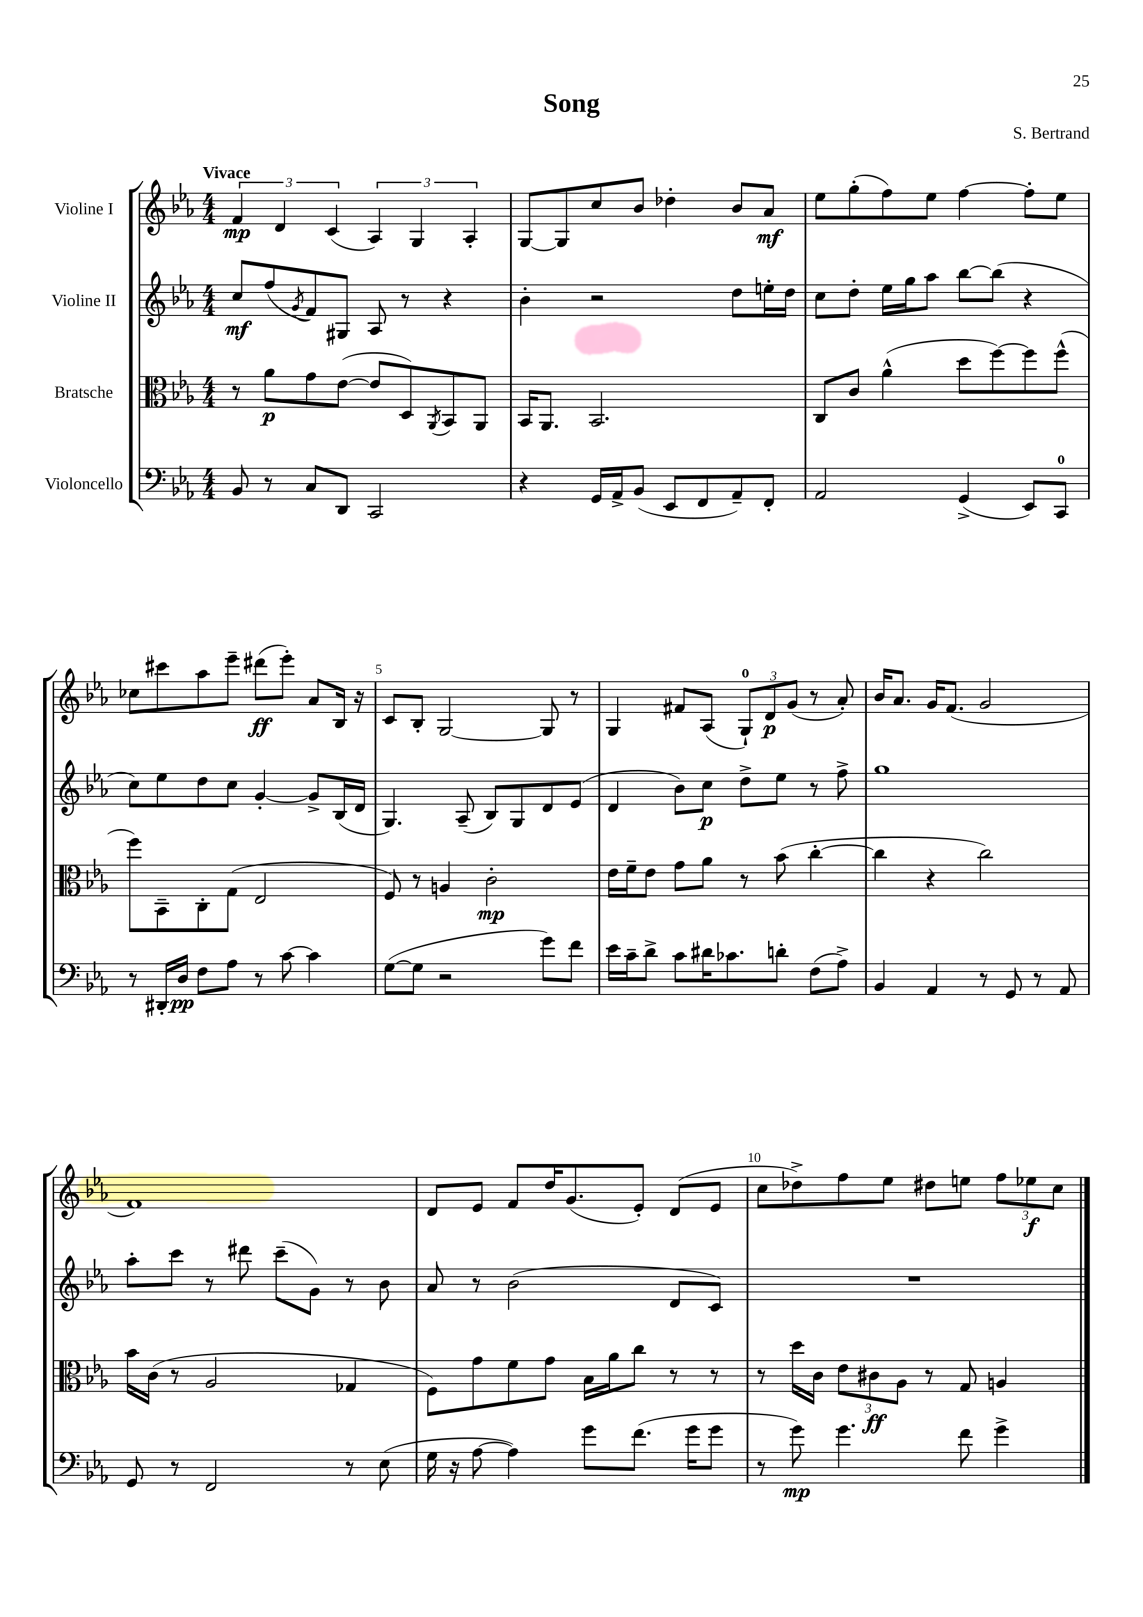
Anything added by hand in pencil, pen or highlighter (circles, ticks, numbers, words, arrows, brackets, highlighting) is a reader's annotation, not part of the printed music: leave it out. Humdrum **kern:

**kern	**dynam	**kern	**dynam	**kern	**dynam	**kern	**dynam
*part4	*part4	*part3	*part3	*part2	*part2	*part1	*part1
*staff4	*staff4	*staff3	*staff3	*staff2	*staff2	*staff1	*staff1
*I"Violoncello	*	*I"Bratsche	*	*I"Violine II	*	*I"Violine I	*
*clefF4	*	*clefC3	*	*clefG2	*	*clefG2	*
*k[b-e-a-]	*	*k[b-e-a-]	*	*k[b-e-a-]	*	*k[b-e-a-]	*
*M4/4	*	*M4/4	*	*M4/4	*	*M4/4	*
=1	=1	=1	=1	=1	=1	=1	=1
!	!	!	!	!	!	!LO:TX:a:B:t=Vivace	!
8BB-/	.	8r	.	8cc/L	mf	6f/	mp
8r	.	8a-\L	p	(8ff/	.	.	.
.	.	.	.	.	.	6d/	.
.	.	.	.	8qg/	.	.	.
8C/L	.	8g\	.	8f/)	.	.	.
.	.	.	.	.	.	(6c/	.
8DD/J	.	([8e-\J	.	8G#X/J	.	.	.
2CC/	.	8e-/L]	.	8A-/	.	6A-/)	.
.	.	8D/)	.	8r	.	.	.
.	.	.	.	.	.	6G/	.
.	.	8qAA-/	.	.	.	.	.
.	.	8BB-/	.	4r	.	.	.
.	.	.	.	.	.	6A-'/	.
.	.	8AA-/J	.	.	.	.	.
=2	=2	=2	=2	=2	=2	=2	=2
4r	.	16BB-/KL	.	4b-'\	.	[8G/L	.
.	.	8.AA-/J	.	.	.	.	.
.	.	.	.	.	.	8G/]	.
16GG/LL	.	2.BB-/	.	2r	.	8cc/	.
16AA-^/J	.	.	.	.	.	.	.
(8BB-/J	.	.	.	.	.	8b-/J	.
8EE-/L	.	.	.	.	.	4dd-X'\	.
8FF/	.	.	.	.	.	.	.
8AA-~/)	.	.	.	8dd\L	.	8b-/L	.
8FF'/J	.	.	.	16een'\L	.	8a-/J	mf
.	.	.	.	16dd\JJ	.	.	.
=3	=3	=3	=3	=3	=3	=3	=3
2AA-/	.	8C/L	.	8cc\L	.	8ee-\L	.
.	.	8c/J	.	8dd'\J	.	(8gg'\	.
.	.	(4a-^^\	.	16ee-\LL	.	8ff\)	.
.	.	.	.	16gg\J	.	.	.
.	.	.	.	8aa-\J	.	8ee-\J	.
(4GG^/	.	8dd\L	.	[8bb-\L	.	[4ff\	.
.	.	[8ff\)	.	(8bb-\J]	.	.	.
8EE-/L)	.	8ff\]	.	4r	.	8ff'\L]	.
8CC/J	.	(8ff^^\J	.	.	.	8ee-\J	.
!!LO:LB:g=z
=4	=4	=4	=4	=4	=4	=4	=4
8r	.	8ff\L)	.	8cc\L)	.	8cc-X\L	.
16DD#X'/LL	.	8BB-~\	.	8ee-\	.	8ccc#X\	.
16D/JJ	pp	.	.	.	.	.	.
8F\L	.	8C'\	.	8dd\	.	8aa-\	.
8A-\J	.	(8G\J	.	8cc\J	.	8eee-~\J	.
8r	.	2E-/	.	[4g'/	.	(8ddd#X\L	ff
[8c\	.	.	.	.	.	8eee-'\J)	.
4c\]	.	.	.	8g^/L]	.	8a-/L	.
.	.	.	.	(16B-/L	.	16B-/Jk	.
.	.	.	.	16d/JJ	.	16r	.
=5	=5	=5	=5	=5	=5	=5	=5
([8G\L	.	8F/)	.	4.G/)	.	8c/L	.
8G\J]	.	8r	.	.	.	8B-'/J	.
2r	.	4An/	.	.	.	[2G/	.
.	.	.	.	(8A-~/	.	.	.
.	.	2c'\	mp	8B-/L)	.	.	.
.	.	.	.	8G/	.	.	.
8g\L)	.	.	.	8d/	.	8G/]	.
8f\J	.	.	.	(8e-/J	.	8r	.
=6	=6	=6	=6	=6	=6	=6	=6
16e-\LL	.	16e-\LL	.	4d/	.	4G/	.
16c~\J	.	16f~\J	.	.	.	.	.
8d^\J	.	8e-\J	.	.	.	.	.
8c\L	.	8g\L	.	8b-\L)	.	8f#X/L	.
16d#X\K	.	8a-\J	.	8cc\J	p	(8A-/J	.
8.c-X\	.	.	.	.	.	.	.
.	.	8r	.	8dd^\L	.	12G`/L)	.
.	.	.	.	.	.	12d/	p
8dn'\J	.	(8b-\	.	8ee-\J	.	.	.
.	.	.	.	.	.	(12g/J	.
(8F\L	.	[4cc'\	.	8r	.	8r	.
8A-^\J)	.	.	.	8ff^\	.	8a-'/)	.
=7	=7	=7	=7	=7	=7	=7	=7
4BB-/	.	4cc\]	.	1gg	.	16b-/KL	.
.	.	.	.	.	.	8.a-/J	.
4AA-/	.	4r	.	.	.	16g/KL	.
.	.	.	.	.	.	(8.f/J	.
8r	.	2cc\)	.	.	.	2g/	.
8GG/	.	.	.	.	.	.	.
8r	.	.	.	.	.	.	.
8AA-/	.	.	.	.	.	.	.
!!LO:LB:g=z
=8	=8	=8	=8	=8	=8	=8	=8
8GG/	.	16b-\LL	.	8aa-'\L	.	1f)	.
.	.	(16c\JJ	.	.	.	.	.
8r	.	8r	.	8ccc\J	.	.	.
2FF/	.	2A-/	.	8r	.	.	.
.	.	.	.	8ddd#X\	.	.	.
.	.	.	.	(8ccc~\L	.	.	.
.	.	.	.	8g\J)	.	.	.
8r	.	4G-X/	.	8r	.	.	.
(8E-\	.	.	.	8b-\	.	.	.
=9	=9	=9	=9	=9	=9	=9	=9
16G\	.	8F\L)	.	8a-/	.	8d/L	.
16r	.	.	.	.	.	.	.
[8A-\	.	8g\	.	8r	.	8e-/J	.
4A-\])	.	8f\	.	(2b-\	.	8f/L	.
.	.	8g\J	.	.	.	16dd/K	.
.	.	.	.	.	.	(8.g/	.
8g\L	.	16B-\LL	.	.	.	.	.
.	.	16a-\J	.	.	.	.	.
(8.f\J	.	8cc\J	.	.	.	8e-'/J)	.
.	.	8r	.	8d/L	.	(8d/L	.
16g\KL	.	.	.	.	.	.	.
8g\J	.	8r	.	8c/J)	.	8e-/J	.
=10	=10	=10	=10	=10	=10	=10	=10
8r	.	8r	.	1r	.	8cc\L	.
8g\)	mp	16dd\LL	.	.	.	8dd-X^\)	.
.	.	16c\JJ	.	.	.	.	.
4.g\	.	12e-\L	.	.	.	8ff\	.
.	.	12c#X\	ff	.	.	.	.
.	.	.	.	.	.	8ee-\J	.
.	.	12A-\J	.	.	.	.	.
.	.	8r	.	.	.	8dd#X\L	.
8f\	.	8G/	.	.	.	8een\J	.
4g^\	.	4An/	.	.	.	12ff\L	.
.	.	.	.	.	.	12ee-X\	f
.	.	.	.	.	.	12cc\J	.
==	==	==	==	==	==	==	==
*-	*-	*-	*-	*-	*-	*-	*-
